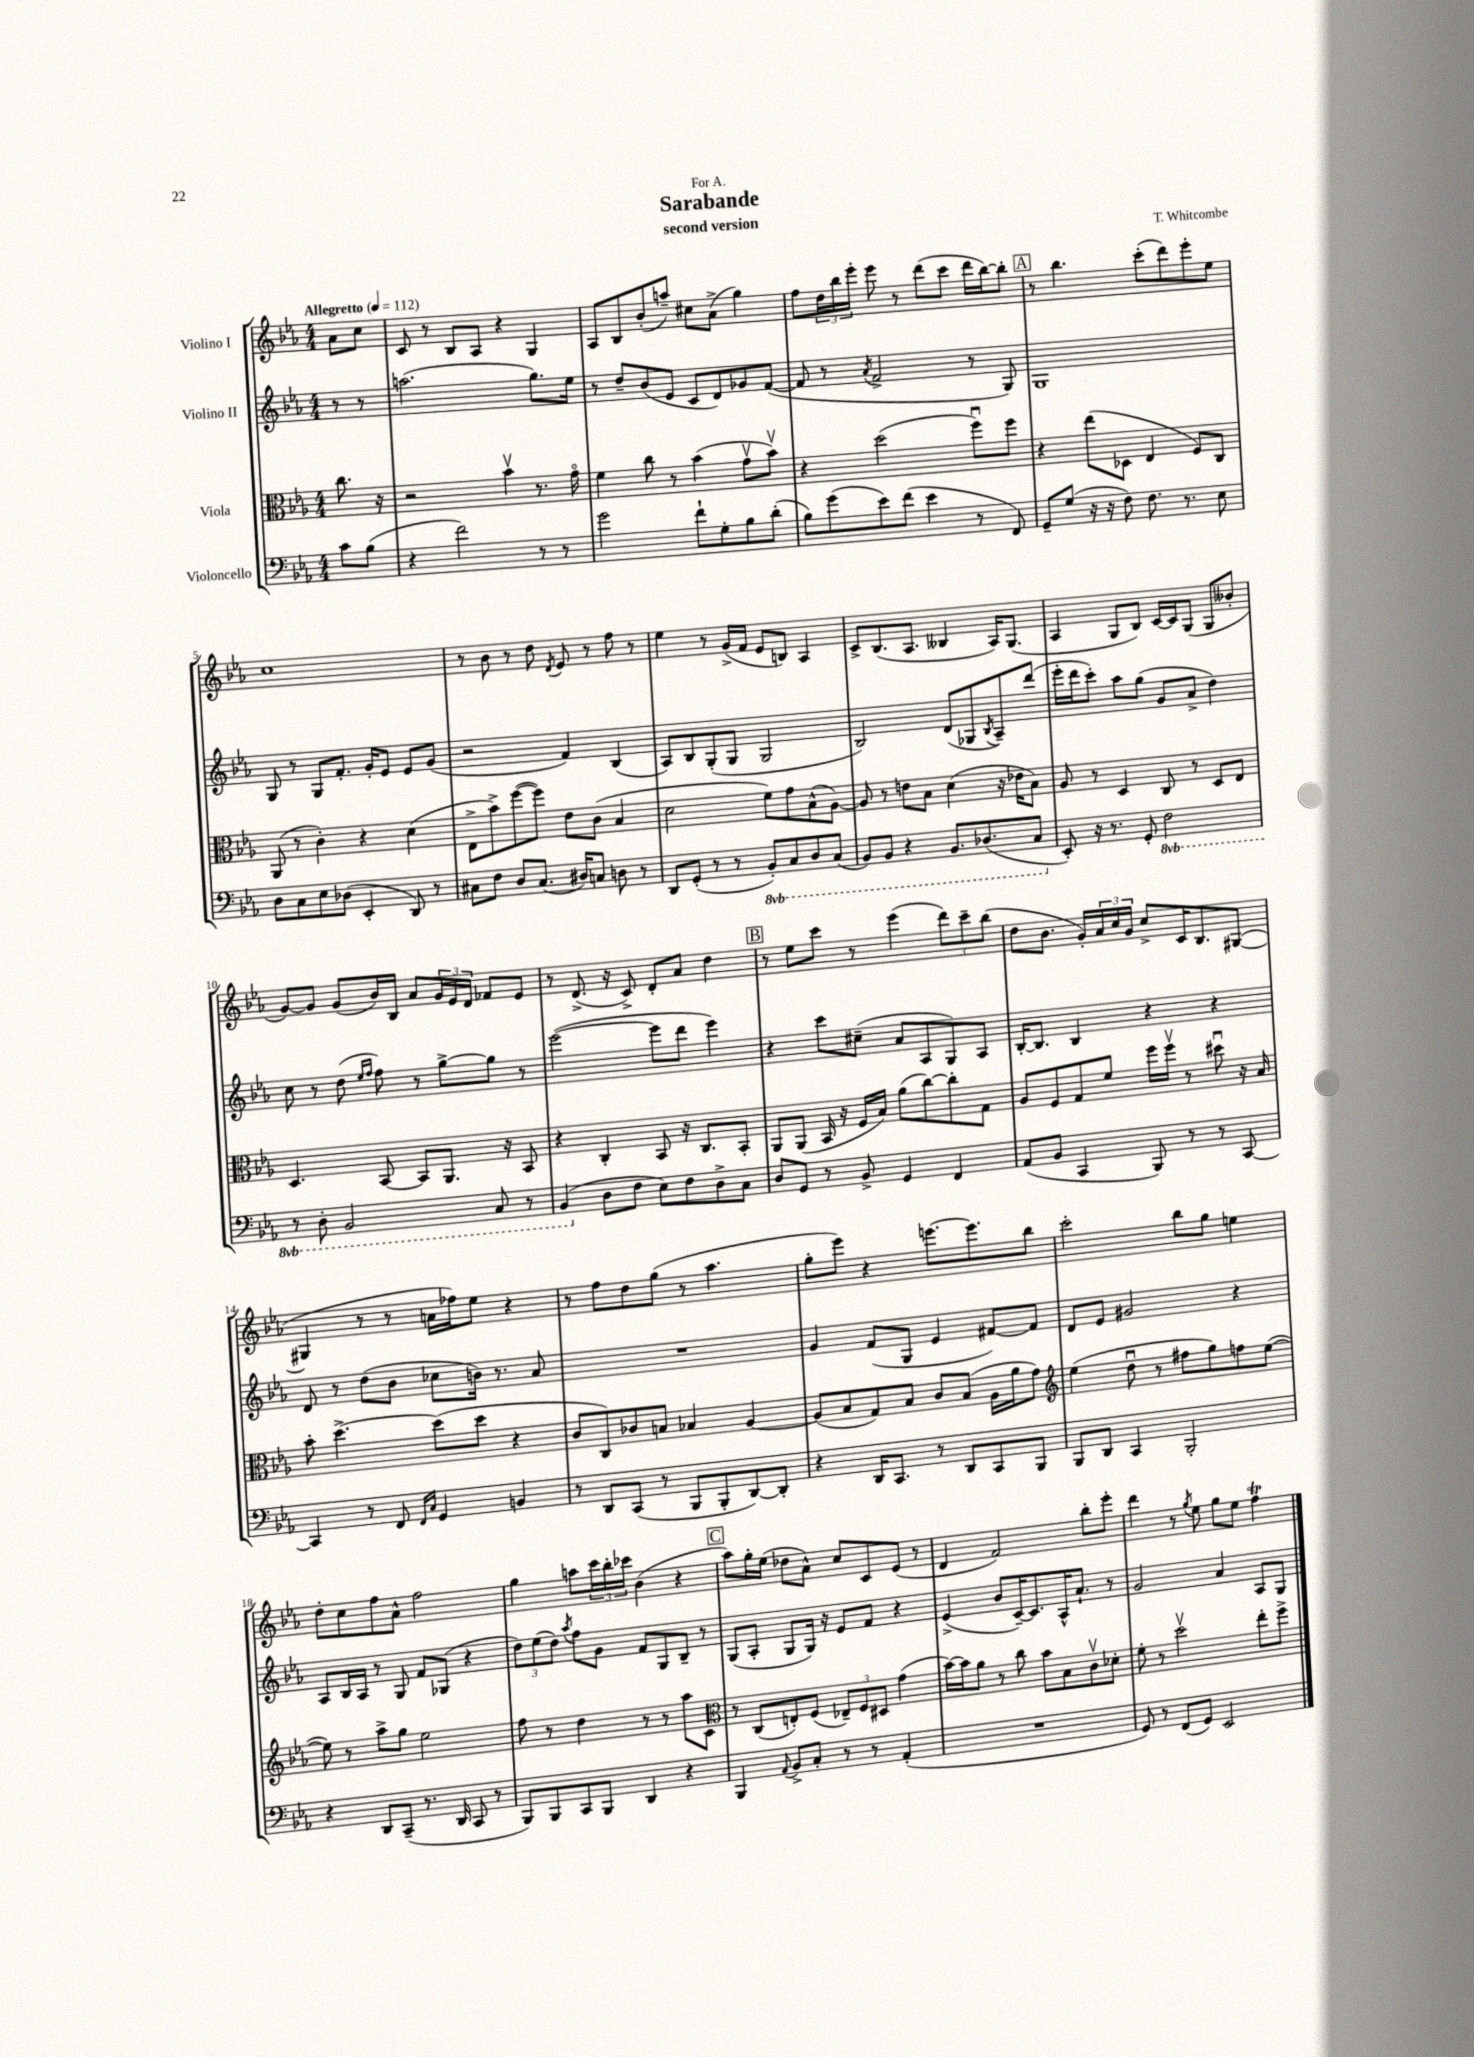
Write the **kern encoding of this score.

**kern	**kern	**kern	**kern
*part4	*part3	*part2	*part1
*staff4	*staff3	*staff2	*staff1
*I"Violoncello	*I"Viola	*I"Violino II	*I"Violino I
*clefF4	*clefC3	*clefG2	*clefG2
*k[b-e-a-]	*k[b-e-a-]	*k[b-e-a-]	*k[b-e-a-]
*M4/4	*M4/4	*M4/4	*M4/4
*MM112	*MM112	*MM112	*MM112
=	=	=	=
!	!	!	!LO:TX:a:B:t=Allegretto
8c\L	8.cc\	8r	8a-\L
(8B-\J	.	8r	8cc\J
.	16r	.	.
=1	=1	=1	=1
4r	2r	(2.aan\	8c/
.	.	.	8r
2f\)	.	.	8B-/L
.	.	.	8A-/J
.	4b-v\	.	4r
8r	8.r	8.gg\L)	4G/
8r	.	.	.
.	16g\	16ee-\Jk	.
=2	=2	=2	=2
2g\	4f\	8r	8A-/L
.	.	8dd~/L	8B-/
.	8cc\	(8b-/	(8b-'/
.	8r	8e-/J	8aan~/J)
8f`\L	(4b-\	8c/L	8cc#X\L
8G'\	.	8d/)	(8a-^\J
8B-\	8gv\L	8g-X/	4gg\)
(8d'\J	8b-v\J)	([8f/J	.
=3	=3	=3	=3
8B-\L)	4r	8f/]	8ff\L
(8g\	.	8r	24dd\L
.	.	.	24bb-\
.	.	.	24eee-'\JJ
.	.	8qa-/	.
8e-\)	(2dd\	2f^/	8eee-\
(8f\J	.	.	8r
4e-\	.	.	(8ddd\L
.	.	.	8ccc\J
8r	8ffu\L)	8r	16ddd\LL
.	.	.	[16bb-\J)
8FF/)	8ff\J	8G/)	8bb-'\J]
!!LO:REH:place=s1:t=A
=4	=4	=4	=4
8GG~/L	4r	1G	8r
(8G/J	.	.	4.bb-\
16r	(8ee-\L	.	.
16r	.	.	.
8F\)	8D-X\J	.	.
8.F\	4E-/	.	(8ccc'\L
.	.	.	8ddd\)
8.r	.	.	.
.	8F/L)	.	8eee-'\
8E-\	8C/J	.	8ee-\J
!!LO:LB:g=z
=5	=5	=5	=5
8D\L	(8AA-/	8G/	1cc
8C\	8r	8r	.
8E-\	4c'\)	8G/L	.
(8D-X\J	.	8.f'/J	.
4EE-'/	4r	.	.
.	.	16g'/KL	.
.	.	8e-/J	.
8DD/)	(4d\	8e-/L	.
8r	.	(8g/J	.
=6	=6	=6	=6
8C#X\L	8E-^\L	2r	8r
8F\J	8b-^\)	.	8b-\
8D/L	([8ff\	.	8r
(8.C#/J	8ff\J])	.	8dd\
.	.	.	8qd/
.	8e-\L	4f/)	8e-/
16D#X/KL)	.	.	.
8Cn/J	(8c\J	.	8r
8Dn\	4B-/	(4B-/	8ff\
8r	.	.	8r
=7	=7	=7	=7
8DD/L	2d\	8A-/L)	4ee-\
(8GG'/J	.	8B-/	.
8r	.	(8G'/	8r
8r	.	8G/J	(16g^/LL
.	.	.	16f/JJ
*8ba	*	*	*
8BBB-'/L)	8f\L)	2G/	8e-/L
8CC/	8g\	.	8Bn/J)
8DD/	(8B-^^\	.	4A-/
(8CC/J	[8A-\J)	.	.
=8	=8	=8	=8
8BBB-/L)	8A-/]	2B-/)	8c^/L
8BBB-/J	8r	.	(8.B-/
4r	8en\L	.	.
.	.	.	8.A-/J
.	8B-\J	.	.
8.BBB-/L	(4d\	(8d/L	4B--X/
.	.	8G-X/	.
(8.DD-X/	.	.	.
.	.	8qB-/	.
.	16r	8A-~/)	16A-/KL)
.	16e-X\KL	.	(8.G/J
8CC/J	8B-\J)	(8ddd/J	.
=9	=9	=9	=9
*X8ba	*	*	*
8EE-'/)	8A-/	16eee-'\LL	4A-/
.	.	16ddd\J	.
16r	8r	8ccc'\J)	.
8.r	.	.	.
.	4D/	8aa-\L	8G/L
8GG'/	.	(8gg\J	8B-/J)
*8ba	*	*	*
2FF\	8C/	8g/L	[16c/LL
.	.	.	16c/J]
.	8r	8a-^/J	(8G/J
.	8D/L	4dd\)	8G/L
.	8E-/J	.	8b--X'/J
!!LO:LB:g=z
=10	=10	=10	=10
8r	4.D/	8cc\	[8g/L)
8DD'\	.	8r	8g/J]
2BBB-/	.	(8dd\	(8g/L
.	.	16qqee-/LL	.
.	.	16qqff/JJ	.
.	[8BB-/	8ff\)	16b-/L)
.	.	.	16B-/JJ
.	8BB-/L]	8r	8a-/L
.	8.AA-/J	[8gg^\L	24g/L
.	.	.	24e-/
.	.	.	24d/JJ
8CC/	.	8gg\J]	8f-X/L
.	16r	.	.
8r	8BB-/	8r	8e-/J
=11	=11	=11	=11
(4BBB-/	4r	([2eee-\	8r
.	.	.	(8.d^/
*X8ba	*	*	*
8D\L	4C'/	.	.
.	.	.	16r
8F\J	.	.	8c^/)
8E-\L)	8BB-/	8eee-\L]	8d'/L
8F\	16r	8ddd\J	8a-/J
.	8.C/L	.	.
8D^\	.	4eee-\)	4dd\
8C\J	8BB-'/J	.	.
!!LO:REH:place=s1:t=B
=12	=12	=12	=12
8D/L	8AA-/L	4r	8r
8GG/J	(8AA-/J	.	8ee-\L
8r	16BB-/	8ccc\L	8ccc\J
.	16r	.	.
8BB-^/	16F/LL	(8cc#X~\J	8r
.	16B-/JJ)	.	.
4GG/	(8a-\L	8a-/L	(4eee-\
.	[8cc\)	8A-/	.
4FF/	8cc'\]	8G/)	12ddd\L)
.	.	.	12ccc~\
.	8G\J	8A-/J	.
.	.	.	(12bb-\J
=13	=13	=13	=13
(8AA-/L	8A-/L	[16B-'/KL	8dd\L
.	.	8.B-/J]	.
8BB-/J	8F/	.	8.b-\J
4CC/	8G/	4B-/	.
.	.	.	16g'/LL)
.	8f/J	.	24a-/
.	.	.	24cc/
.	.	.	24g/JJ
8BBB-/)	16ff\LL	4r	8cc^/L
.	16ffv\JJ	.	.
8r	8r	.	16c/K
.	.	.	8.B-/
8r	8dd#Xu\	4r	.
[8CC/	16r	.	([8G#X/J
.	16B-/	.	.
!!LO:LB:g=z
=14	=14	=14	=14
4CC/]	8b-'\	8d/	4G#X/]
.	[4.dd^\	8r	.
8r	.	(8dd\L	8r
8FF/	.	8b-\J	8r
16qqFF/LL	.	.	.
16qqC/JJ	.	.	.
4GG/	(8dd\L]	8cc-X\L	16an\LL
.	.	.	16ff-X\J)
.	8dd\J	16bn\Jk)	8ee-\J
.	.	8.r	.
4BBn/	4r	.	4r
.	.	8a-/	.
=15	=15	=15	=15
8r	8c/L	1r	8r
8DD/L	8C/)	.	8ff\L
(8CC/J	8c-X/	.	8dd\
8r	8Bn/J	.	(8gg\J
8BBB-/L	4B-X/	.	8r
8BBB-'/	.	.	4.aa-\
[8DD/)	[4A-/	.	.
8DD'/J]	.	.	.
=16	=16	=16	=16
4r	(8A-/L]	4g/	8gg'\L
.	8B-/	.	8eee-\J)
16DD/KL	8G/)	(8f/L	4r
8.CC/J	.	.	.
.	8B-/J	8G/J	.
8r	8c/L	4e-/	[8.eeen\L
8DD/L	(8B-/J	.	.
.	.	.	8.eee\]
8CC/	16A-\LL	[8f#X/L)	.
.	16a-\J	.	.
8BBB-/J	8g\J)	8f#/J]	8bb-\J
=17	=17	=17	=17
*	*clefG2	*	*
8BBB-/L	(4ee-\	8d/L	2ccc'\
8DD/J	.	8e-/J	.
4CC/	8ddu\	2g#X/	.
.	8r	.	.
2BBB-'/	8ff#X\L	.	8bb-\L
.	8gg\)	.	8gg\J
.	8ffn\	4r	4een\
.	([8ee-\J	.	.
!!LO:LB:g=z
=18	=18	=18	=18
4r	8ee-\])	8A-/L	8dd'\L
.	8r	16B-/L	8cc\
.	.	16A-/JJ	.
8DD/L	8aa-^\L	8r	8ff\
(8CC~/J	8gg\J	8G/	8a-^^\J
8.r	2ee-\	8f/L	2ff\
.	.	(8G-X/J	.
16DD/	.	.	.
8CC/	.	4r	.
8r	.	.	.
=19	=19	=19	=19
8BBB-/L)	8ff\	12dd\L)	4gg\
.	.	(12ee-\	.
8BBB-/	8r	.	.
.	.	12dd\J)	.
.	.	8qaa-/	.
8CC/	4dd\	8ff\L	8aan\L
8BBB-/J	.	8g\J	24ccc\L
.	.	.	24bb-'\
.	.	.	24ccc-X\JJ
4DD/	8r	8f/L	(4b-\
.	8r	8G/	.
4r	8aa-\L	8B-~/J	4r
.	8c\J	8r	.
!!LO:REH:place=s1:t=C
=20	=20	=20	=20
*	*clefC3	*	*
4BBB-/	8r	(8G/L	8aa-\L)
.	(8C/L	8A-'/J	16gg'\L
.	.	.	(16ee-\JJ
8qqAA-/	.	.	.
8BB-^/L	8En'/)	8G/L	8dd-X\L
8C'/J	(8F/J	16G/Jk)	8a-^^\J)
.	.	16r	.
8r	12E-X~/L)	8e-/L	8cc/L
.	12F/	.	.
8r	.	8f/J	8c/
.	12D#X/J	.	.
(4AA-'/	(4g\	4r	(8e-/J
.	.	.	8r
=21	=21	=21	=21
1r	[16b-\LL)	(4e-^/	4d/
.	16b-\J]	.	.
.	8a-\J	.	.
.	8r	8b-/L	2f/)
.	8cc\	[16c~/K)	.
.	.	8.c/]	.
.	8b-\L	.	.
.	8B-\	16A-^^/K	.
.	.	8.a-`/J	.
.	8cv\	.	8bb-'\L
.	8d-X'\J	8r	8eee-'\J
=22	=22	=22	=22
8GG/)	8f'\	2g/	4ddd\
8r	8r	.	.
(8FF/L	2ddv\	.	8r
.	.	.	8qgg/
8GG/J)	.	.	8ee-\
2EE-/	.	4a-/	8gg\L
.	.	.	8ee-\J
.	8ee-'\L	8A-/L	4ffT\
.	8ff^\J	8G/J	.
==	==	==	==
*-	*-	*-	*-
